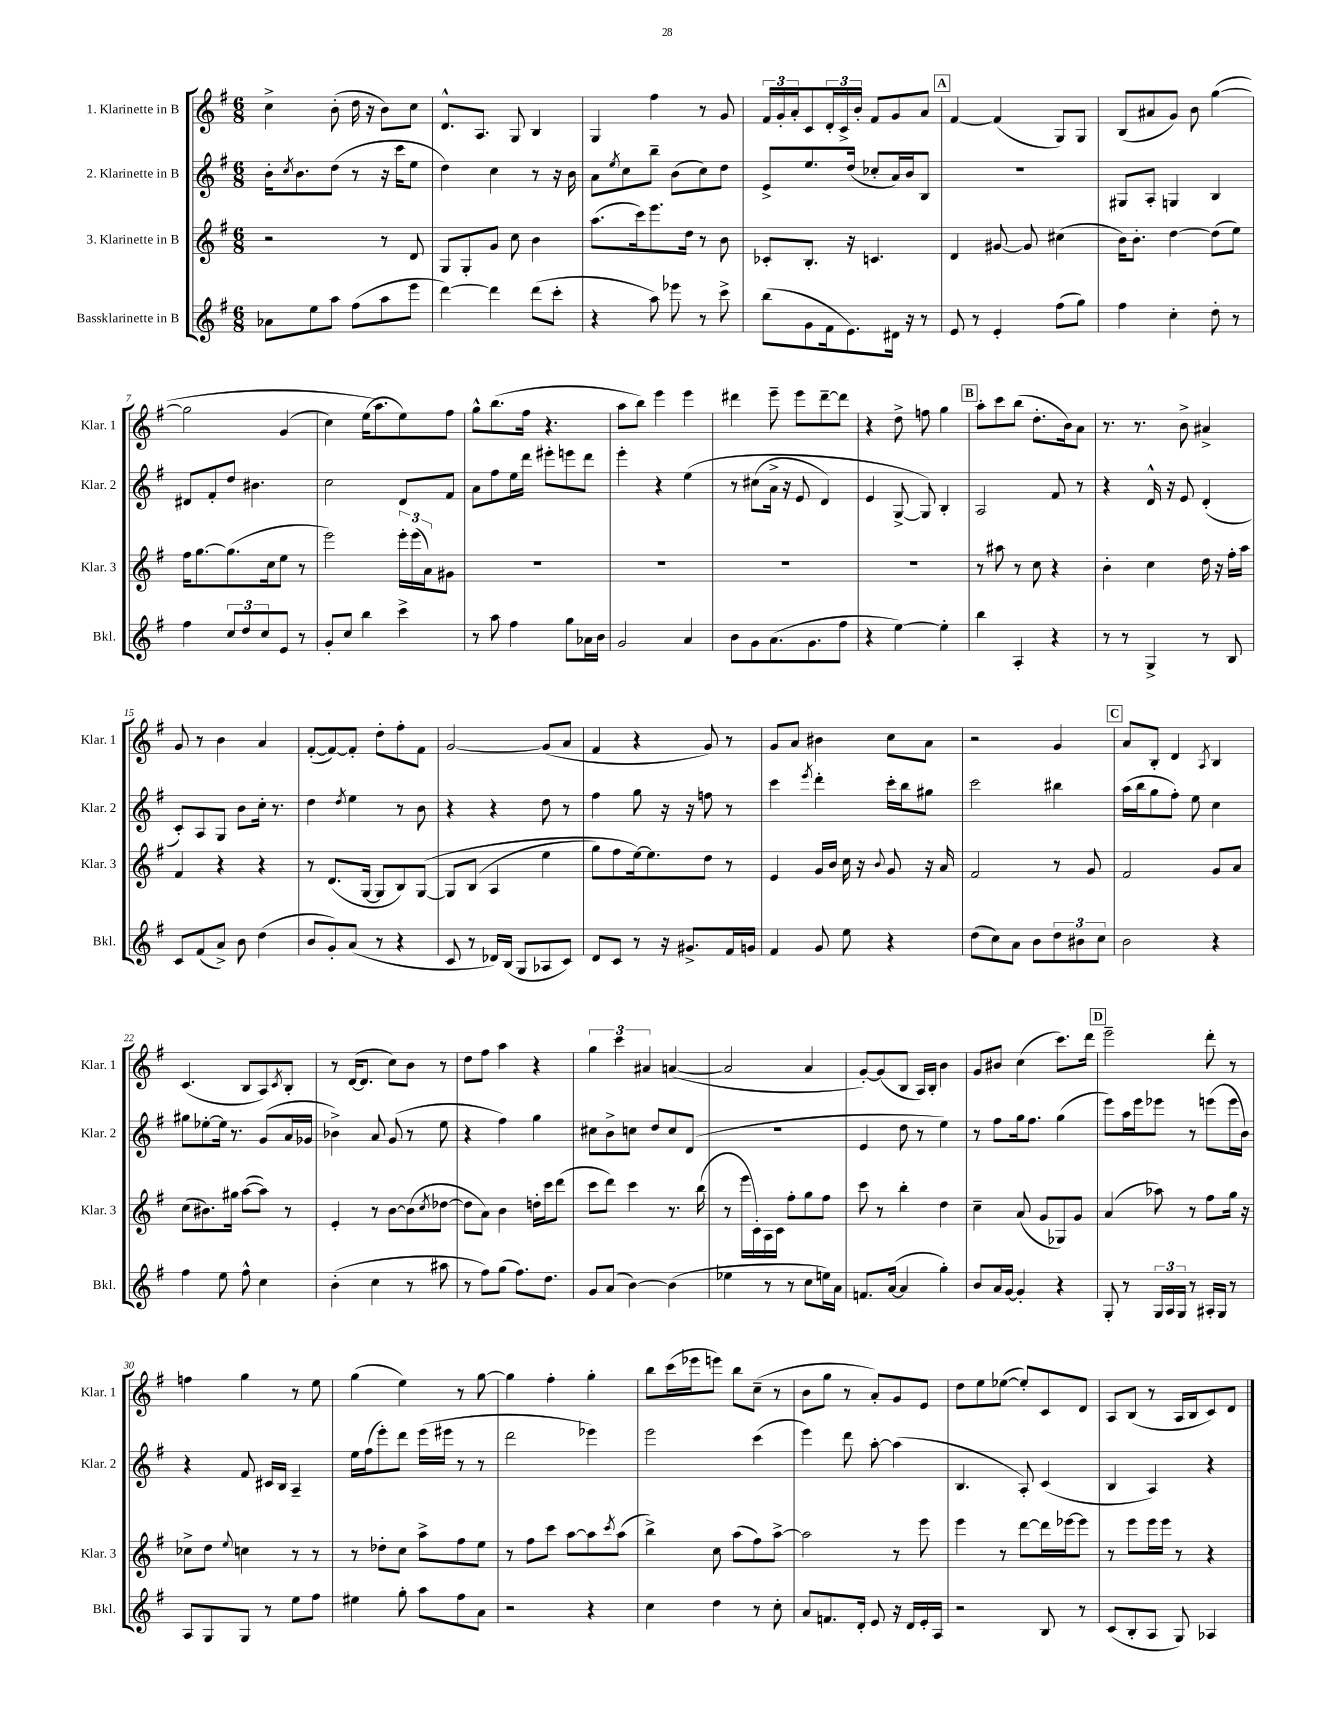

**kern	**kern	**kern	**kern
*part4	*part3	*part2	*part1
*staff4	*staff3	*staff2	*staff1
*I"Bassklarinette in B	*I"3. Klarinette in B	*I"2. Klarinette in B	*I"1. Klarinette in B
*I'Bkl.	*I'Klar. 3	*I'Klar. 2	*I'Klar. 1
*clefG2	*clefG2	*clefG2	*clefG2
*k[f#]	*k[f#]	*k[f#]	*k[f#]
*M6/8	*M6/8	*M6/8	*M6/8
=1	=1	=1	=1
8a-X\L	2r	16b'\KL	4cc^\
.	.	8qcc/	.
.	.	8.b\	.
8ee\	.	.	.
8aa\J	.	(8dd\J	(8b'\
(8ff#\L	.	8r	16dd\
.	.	.	16r
8aa\	8r	16r	8b\L)
.	.	16ccc\KL	.
8eee\J	8d/	8ee\J	8cc\J
=2	=2	=2	=2
[4ddd\)	8G/L	4dd\)	8.d^^/L
.	8G'/	.	.
.	.	.	8.A/J
4ddd\]	8g/J	4cc\	.
.	8cc\	.	8G/
(8ddd\L	4b\	8r	4B/
8ccc'\J	.	16r	.
.	.	16b\	.
=3	=3	=3	=3
4r	(8.aa\L	8a\L	4G/
.	.	8qee/	.
.	.	8cc\	.
.	16ccc\k)	.	.
8aa\)	8.eee\	8bb~\J	4ff#\
8eee-X\	.	(8b\L	.
.	16dd\Jk	.	.
8r	8r	8cc\)	8r
8ccc^\	8b\	8dd\J	8g/
=4	=4	=4	=4
(8bb\L	8c-X'/L	8e^/L	24f#/LL
.	.	.	24g'/
.	.	.	24a'/J
8g\	8.B'/J	8.ee/	8c/
16f#\k	.	.	24d'/L
.	.	.	24c^/
8.e\)	16r	(16dd/Jk	.
.	.	.	24b'/JJ
.	4.cn/	8cc-X'/L	8f#/L
16d#X\Jk	.	16a/L)	8g/
16r	.	16b/J	.
8r	.	8B/J	8a/J
!!LO:REH:place=s1:t=A
=5	=5	=5	=5
8e/	4d/	2.r	[4f#/
8r	.	.	.
4e'/	[8g#X/	.	(4f#/]
.	8g#/]	.	.
(8ff#\L	(4cc#X\	.	8G/L)
8gg\J)	.	.	8G/J
=6	=6	=6	=6
4ff#\	16b\KL)	8G#X/L	(8B/L
.	8.b'\J	.	.
.	.	8A'/J	8a#X/
4cc'\	[4dd\	4Gn/	8g/J)
.	.	.	8b\
8dd'\	(8dd\L]	4B/	([4gg\
8r	8ee\J)	.	.
!!LO:LB:g=z
=7	=7	=7	=7
4ff#\	16ff#\KL	8d#X/L	2gg\]
.	[8.gg\	.	.
.	.	8f#'/	.
12cc/L	(8.gg\]	8dd/J	.
12dd/	.	.	.
.	.	4.b#X\	.
12cc/	.	.	.
.	16cc\k	.	.
8e/J	8ee\J	.	(4g/
8r	8r	.	.
=8	=8	=8	=8
8g'/L	2eee\)	2cc\	4cc\)
8cc/J	.	.	.
4bb\	.	.	(16ee\KL
.	.	.	8.aa\)
4ccc^\	24eee'\LL	8d/L	8ee\)
.	(24eee\	.	.
.	24a\J)	.	.
.	8g#X\J	8f#/J	8ff#\J
=9	=9	=9	=9
8r	2.r	8a\L	8gg^^\L
8aa\	.	8ff#\	(8.bb\
4ff#\	.	16ee\L	.
.	.	16ddd\JJ	16ff#\Jk
.	.	8eee#X'\L	4.r
8gg\L	.	8eeen\	.
16a-X\L	.	8ddd\J	.
16b\JJ	.	.	.
=10	=10	=10	=10
2g/	2.r	4eee'\	8aa\L
.	.	.	8bb\J)
.	.	4r	4eee\
4a/	.	(4ee\	4eee\
=11	=11	=11	=11
8b\L	2.r	8r	4ddd#X\
8g\	.	(8cc#X\L	.
(8.a\	.	16a^\Jk	8eee~\
.	.	16r	.
.	.	8e/	8eee\L
8.g\	.	.	.
.	.	4d/)	[8ddd#~\
8ff#\J	.	.	8ddd#\J]
=12	=12	=12	=12
4r	2.r	4e/	4r
[4ee\)	.	[8G^/	8dd^\
.	.	8G/])	8ffn\
4ee'\]	.	4B'/	4gg\
!!LO:REH:place=s1:t=B
=13	=13	=13	=13
4bb\	8r	2A/	8aa'\L
.	8aa#X\	.	8ccc\
4A'/	8r	.	(8bb\J
.	8cc\	.	8.dd'\L
4r	4r	8f#/	.
.	.	.	16b\k)
.	.	8r	8a\J
=14	=14	=14	=14
8r	4b'\	4r	8.r
8r	.	.	.
.	.	.	8.r
4G^/	4cc\	16d^^/	.
.	.	16r	.
.	.	8e/	8b^\
8r	16dd\	(4d'/	4a#X^/
.	16r	.	.
8B/	16ff#'\LL	.	.
.	16aa\JJ	.	.
!!LO:LB:g=z
=15	=15	=15	=15
8c/L	4f#/	8c'/L)	8g/
(8f#/	.	8A/	8r
8a^/J)	4r	8G/J	4b\
8b\	.	8b\L	.
(4dd\	4r	16cc'\Jk	4a/
.	.	8.r	.
=16	=16	=16	=16
8b/L	8r	4dd\	([8f#'/L
8g'/)	(8.d/L	.	8f#/_)
.	.	8qdd/	.
(8a/J	.	4ee\	8f#'/J]
.	[16G/Jk	.	.
8r	8G/L]	.	8dd'\L
4r	8B/)	8r	8ff#'\
.	([8G/J	8b\	8f#\J
=17	=17	=17	=17
8c/	8G/L]	4r	[2g/
8r	(8B/J	.	.
16d-X/LL)	4A/	4r	.
(16B/JJ	.	.	.
8G/L	.	.	.
8A-X/	4ee\	8dd\	(8g/L]
8c/J)	.	8r	8a/J
=18	=18	=18	=18
8d/L	8gg\L)	4ff#\	4f#/
8c/J	8ff#\	.	.
8r	[16ee\k)	8gg\	4r
.	8.ee\]	.	.
16r	.	16r	.
8.g#X^/L	.	16r	.
.	8dd\J	8ffn\	8g/)
16f#/L	8r	8r	8r
16gn/JJ	.	.	.
=19	=19	=19	=19
4f#/	4e/	4ccc\	8g/L
.	.	.	8a/J
.	.	8qeee/	.
8g/	16g/LL	4ddd'\	4b#X\
.	16b/JJ	.	.
8ee\	16cc\	.	.
.	16r	.	.
.	8qqb/	.	.
4r	8g/	16ccc'\LL	8cc\L
.	.	16bb\J	.
.	16r	8gg#X\J	8a\J
.	16a/	.	.
=20	=20	=20	=20
(8dd\L	2f#/	2ccc\	2r
8cc\)	.	.	.
8a\J	.	.	.
8b\L	.	.	.
12dd\	8r	4bb#X\	4g/
12b#X\	.	.	.
.	8g/	.	.
12cc\J	.	.	.
!!LO:REH:place=s1:t=C
=21	=21	=21	=21
2b\	2f#/	(16aa\LL	8a/L
.	.	16bb\J	.
.	.	8gg\	8B'/J
.	.	8ff#'\J)	4d/
.	.	8ee\	.
.	.	.	8qA/
4r	8g/L	4cc\	4B/
.	8a/J	.	.
!!LO:LB:g=z
=22	=22	=22	=22
4ff#\	(8cc\L	8gg#X\L	(4.c/
.	8.b#X\)	[8ee-X'\	.
8ee\	.	16ee-\Jk]	.
.	16gg#X\Jk	8.r	.
8ff#^^\	([8aa\L	.	8B/L
4cc\	8aa\J])	(8g/L	8A/)
.	.	.	8qc/
.	8r	16a/L	8B'/J
.	.	16g-X/JJ	.
=23	=23	=23	=23
(4b'\	4e'/	4b-X^\)	8r
.	.	.	([16d/KL
.	.	.	8.d/J]
4cc\	8r	8a/	.
.	[8b\L	(8g/	8cc\L)
8r	(8b\]	8r	8b\J
.	8qcc/	.	.
8aa#X\	[8dd-X\J	8ee\	8r
=24	=24	=24	=24
8r	8dd-\L]	4r	8dd\L
8ff#\L)	8a\J)	.	8ff#\J
(8gg\J	4b\	4ff#\)	4aa\
8.ff#\L)	.	.	.
.	16ddn'\LL	4gg\	4r
8.dd\J	16ccc\J	.	.
.	(8ddd\J	.	.
=25	=25	=25	=25
8g/L	8ccc\L	8cc#X\L	6gg\
(8a/J	8ddd\J)	8b^\	.
.	.	.	6ccc\
[4b\)	4ccc\	8ccn\J	.
.	.	.	6a#X/
.	.	8dd/L	.
(4b\]	8.r	8cc/	([4an/
.	.	(8d/J	.
.	(16bb\	.	.
=26	=26	=26	=26
4ee-X\	8r	2.r	2a/]
.	16eee\LL	.	.
.	16c'\)	.	.
8r	16A\	.	.
.	16c\JJ	.	.
8r	8ff#'\L	.	.
8cc\L	8gg\	.	4a/
16een\L)	8ff#\J	.	.
16a\JJ	.	.	.
=27	=27	=27	=27
8.fn/L	8ccc\	4e/	[8g'/L)
.	8r	.	(8g/]
([16a/Jk	.	.	.
4a/]	4bb'\	8dd\	8B/J
.	.	8r	16A/LL)
.	.	.	16B'/JJ
4gg'\)	4dd\	4ee\)	4b\
=28	=28	=28	=28
8b/L	4cc~\	8r	8g/L
16a/L	.	8ff#\L	8b#X/J
[16g/JJ	.	.	.
4g'/]	(8a/	16gg\k	(4cc\
.	.	8.ff#\J	.
.	8g/L	.	.
4r	8G-X/)	(4gg\	8.ccc\L)
.	8g/J	.	.
.	.	.	16ddd\Jk
!!LO:REH:place=s1:t=D
=29	=29	=29	=29
8G'/	(4a/	8eee\L)	2eee~\
8r	.	16aa\L	.
.	.	16eee\J	.
24G/LL	8aa-X\)	8eee-X\J	.
24A/	.	.	.
24G/JJ	.	.	.
8r	8r	8r	.
16A#X'/LL	8ff#\L	(8eeen\L	8ddd'\
16G/JJ	.	.	.
8r	16gg\Jk	16eee\L	8r
.	16r	16b\JJ)	.
!!LO:LB:g=z
=30	=30	=30	=30
8A/L	8cc-X^\L	4r	4ffn\
8G/	8dd\J	.	.
.	8qqee/	.	.
8G/J	4ccn\	8f#/	4gg\
8r	.	16c#X/LL	.
.	.	16B/JJ	.
8ee\L	8r	4A~/	8r
8ff#\J	8r	.	8ee\
=31	=31	=31	=31
4ee#X\	8r	16ee\LL	(4gg\
.	.	(16ff#\J	.
.	8dd-X'\L	8eee'\)	.
8gg'\	8cc\J	8ddd\J	4ee\)
8aa\L	8aa^\L	(16eee\LL	.
.	.	16eee#X\JJ	.
8ff#\	8ff#\	8r	8r
8a\J	8ee\J	8r	[8gg\
=32	=32	=32	=32
2r	8r	2ddd\	4gg\]
.	8ff#\L	.	.
.	8ccc\J	.	4ff#'\
.	[8aa\L	.	.
4r	8aa\]	4eee-X\)	4gg'\
.	8qccc/	.	.
.	(8aa\J	.	.
=33	=33	=33	=33
4cc\	4bb^\)	2eee\	8bb\L
.	.	.	(16ccc\L
.	.	.	16eee-X\J
4dd\	8cc\	.	8eeen\J)
.	(8aa\L	.	8bb\L
8r	8ff#\)	(4ccc\	(8cc~\J
8cc'\	[8aa^\J	.	8r
=34	=34	=34	=34
8a/L	2aa\]	4eee\)	8b\L
8.fn/	.	.	8gg\J
.	.	8ddd\	8r
16d'/Jk	.	.	.
8e/	.	[8aa'\	8a'/L)
16r	8r	(4aa\]	8g/
16d/LL	.	.	.
16e'/	8eee\	.	8e/J
16A/JJ	.	.	.
=35	=35	=35	=35
2r	4eee\	4.B/	8dd\L
.	.	.	8ee\
.	8r	.	([8ee-X\J
.	[8ddd\L	8A'/)	8ee-'/L])
8B/	16ddd\L]	(4c/	8c/
.	[16eee-X\J	.	.
8r	8eee-\J]	.	8d/J
=36	=36	=36	=36
(8c/L	8r	4B/	8A/L
8B'/	8eee\L	.	(8B/J
8A/J	16eee\L	4A/)	8r
.	16eee\JJ	.	.
8G/)	8r	.	16A/LL
.	.	.	16B/J
4A-X/	4r	4r	8c/)
.	.	.	8d/J
==	==	==	==
*-	*-	*-	*-
